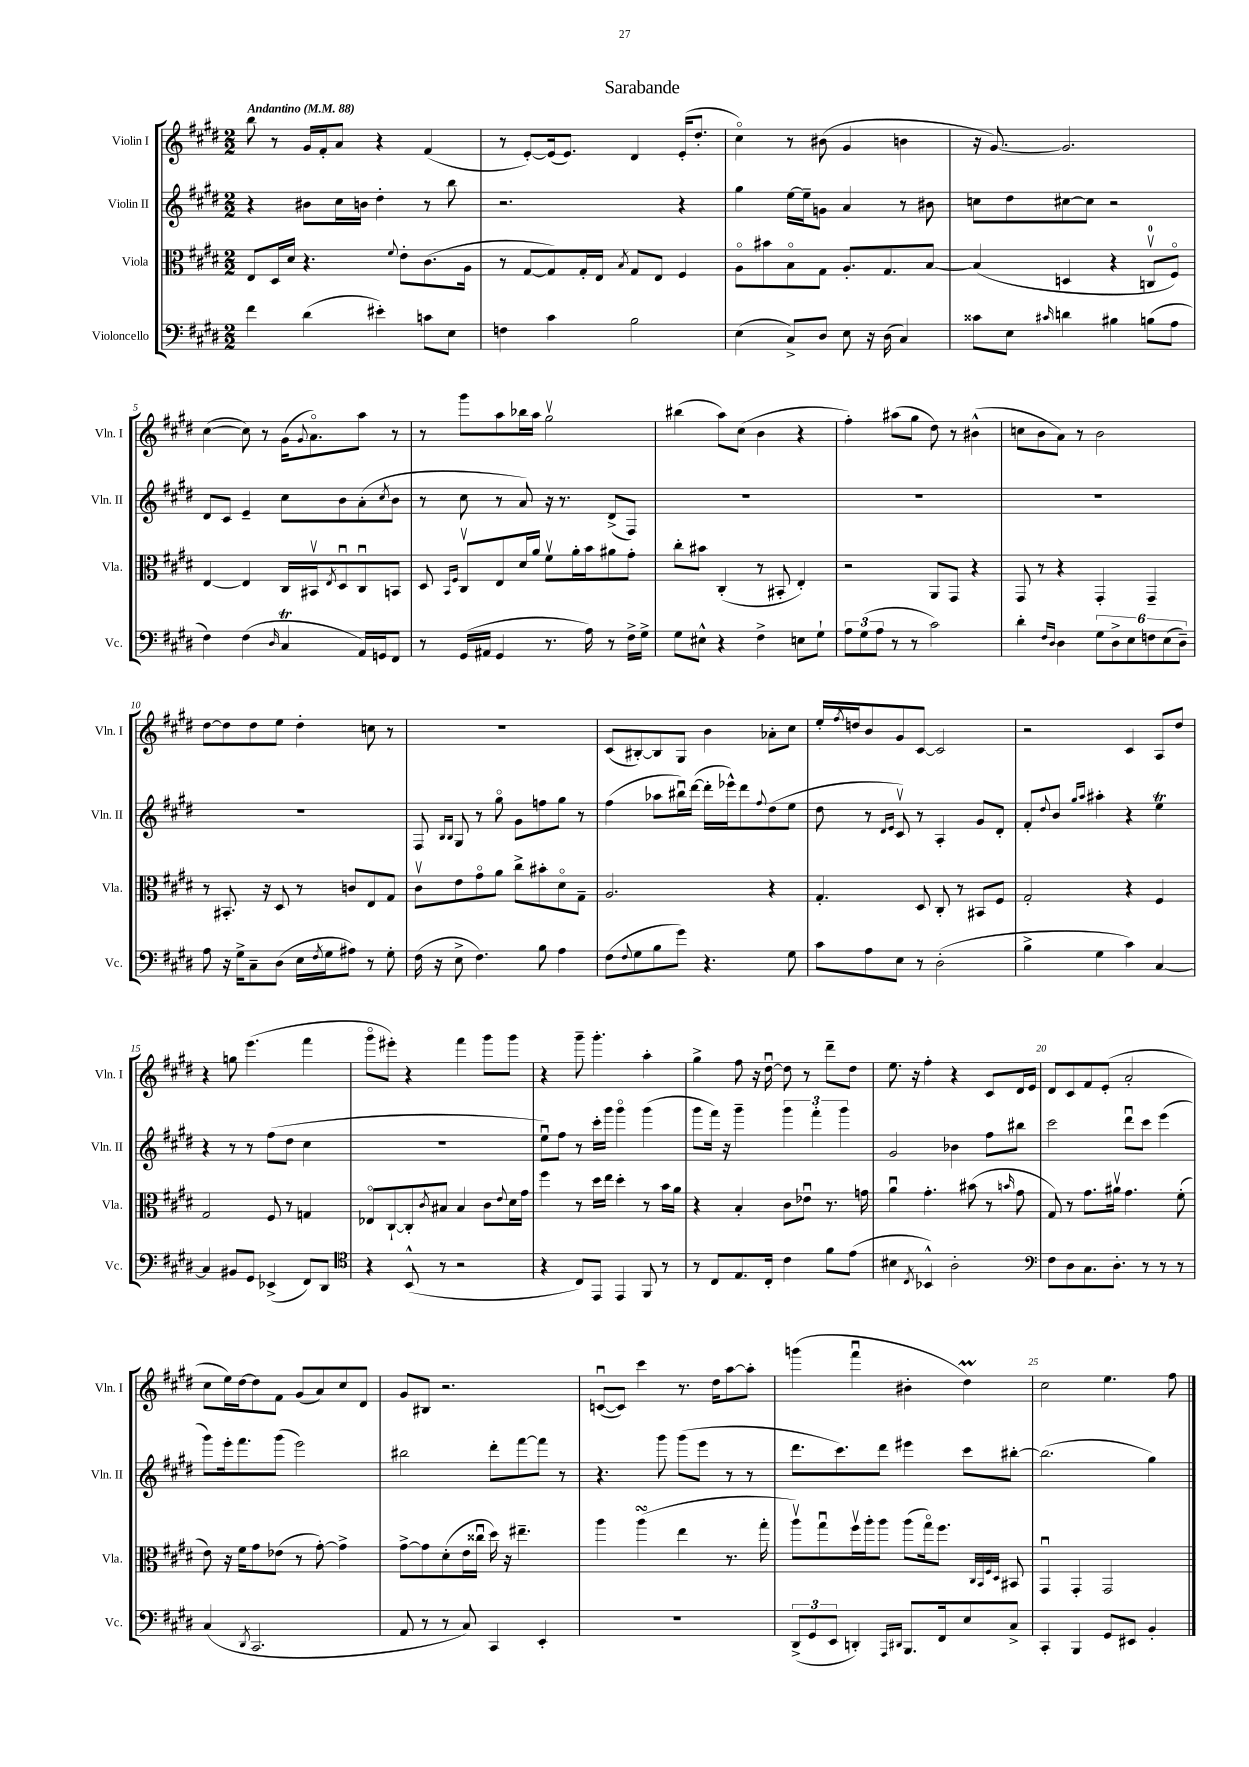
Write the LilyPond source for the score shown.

\header { title = "Sarabande" }
<<
\new StaffGroup <<
\new Staff = "s0" \with { instrumentName = "Violin I" shortInstrumentName = "Vln. I" } {
    \clef treble \key e \major \numericTimeSignature \time 2/2 \tempo "Andantino" 4 = 88
    b''8 r8 gis'16 fis'16-. a'8 r4 fis'4( |
    r8 e'8~-.) e'16( e'8.) dis'4 e'16-.( dis''8.-. |
    cis''4\flageolet) r8 bis'8( gis'4 b'4 |
    r16 gis'8.~) gis'2. |
    cis''4~( cis''8) r8 gis'16( \appoggiatura { gis'8 } a'8.\flageolet) a''8 r8 |
    r8 gis'''8 a''8 bes''16 a''16 gis''2\upbow |
    bis''4( a''8) cis''8( b'4 r4 |
    fis''4-.) ais''8( gis''8 dis''8) r8 bis'4-^( |
    c''8 b'8 a'8) r8 b'2 |
    dis''8~ dis''8 dis''8 e''8 dis''4-. c''8 r8 |
    R1 |
    cis'8( bis8~-.) bis8 gis8 b'4 aes'8-. cis''8 |
    e''16-. \acciaccatura { fis''8 } d''16 b'8 gis'8 cis'8~ cis'2 |
    r2 cis'4 a8 dis''8 |
    r4 g''8 e'''4.( fis'''4 |
    gis'''8\flageolet eis'''8-.) r4 fis'''4 gis'''8 gis'''8 |
    r4 gis'''8-- gis'''4.-. a''4-. |
    gis''4-> fis''8 r16 dis''16~\downbow dis''8 r8 dis'''8-- dis''8 |
    e''8. r16 fis''4-. r4 cis'8 dis'16 e'16 |
    dis'8 cis'8 fis'8 e'8-.( a'2-. |
    cis''8 e''16) dis''16~ dis''8 fis'8 gis'8( a'8) cis''8 dis'8 |
    gis'8 bis8 r2. |
    c'8~\downbow( c'8) cis'''4 r8. dis''16 a''8~ a''8-. |
    g'''4( fis'''4\downbow bis'4-. dis''4\prall) |
    cis''2 e''4. fis''8 \bar "|." |
}
\new Staff = "s1" \with { instrumentName = "Violin II" shortInstrumentName = "Vln. II" } {
    \clef treble \key e \major \numericTimeSignature \time 2/2
    r4 bis'8 cis''16 b'16 dis''4-. r8 b''8 |
    r2. r4 |
    gis''4 e''16~ e''16-- g'8 a'4 r8 bis'8 |
    c''8 dis''8 cis''8~ cis''8 r2 |
    dis'8 cis'8 e'4-- cis''8 b'8 a'8-.( \acciaccatura { cis''8 } b'8 |
    r8 cis''8 r8 a'8) r16 r8. dis'8->( fis8) |
    R1 |
    R1 |
    R1 |
    R1 |
    fis8 \grace { b16 b16 } gis8 r8 gis''8\flageolet gis'8 f''8 gis''8 r8 |
    fis''4( aes''8 bis''16\downbow) dis'''16~( dis'''16-. ees'''16-^) dis'''8 \appoggiatura { fis''8 } dis''8( e''8 |
    dis''8 r8 \grace { dis'16 e'16 } cis'8\upbow) r8 a4-. gis'8 dis'8-. |
    fis'8-. \appoggiatura { dis''8 } b'8 \grace { gis''16 a''16 } ais''4-. r4 e''4\trill |
    r4 r8 r8 fis''8( dis''8 cis''4 |
    R1 |
    e''8\downbow) fis''8 r8 cis'''16-. gis'''16 gis'''4\flageolet gis'''4( |
    gis'''8 fis'''16) r16 gis'''4-- \tuplet 3/2 { gis'''4 fis'''4-. gis'''4 } |
    gis'2 bes'4 fis''8 bis''8 |
    cis'''2 dis'''8\downbow cis'''8 e'''4( |
    gis'''8) e'''16-. fis'''8. gis'''8( e'''2) |
    bis''2 dis'''8-. fis'''8~ fis'''8 r8 |
    r4. gis'''8 gis'''8( e'''8 r8 r8 |
    dis'''8. cis'''8.) dis'''8 eis'''4 cis'''8 bis''8~-. |
    bis''2.( gis''4) \bar "|." |
}
\new Staff = "s2" \with { instrumentName = "Viola" shortInstrumentName = "Vla." } {
    \clef alto \key e \major \numericTimeSignature \time 2/2
    e8 dis16 dis'16 r4. \appoggiatura { fis'8 } e'8-. cis'8.( a16 |
    r8 gis8~ gis8) gis16-. e16 \acciaccatura { b8 } gis8 e8 fis4 |
    a8\flageolet bis'8 b8\flageolet gis8 a8.-. gis8. b8~ |
    b4( d4 r4 c8-0\upbow fis8\flageolet) |
    e4~ e4 cis16 bis,16\upbow \acciaccatura { e8 } dis8\downbow cis8\downbow b,8 |
    dis8 \grace { b,16 fis16 } cis8\upbow e8 dis'16 a'16 fis'8\upbow a'16-. b'16 ais'8 gis'8-. |
    cis''8-. bis'8 cis4-.( r8 bis,8-. e4-.) |
    r2 a,8 gis,8 r4 |
    gis,8 r8 r4 gis,4-. gis,4-- |
    r8 bis,8.-. r16 dis8 r8 c'8 e8 gis8 |
    cis'8\upbow e'8 gis'8\flageolet a'8 cis''8-> bis'8-. dis'8\flageolet gis8-- |
    a2. r4 |
    gis4.-. dis8 cis8-. r8 bis,8 fis8 |
    gis2-. r4 fis4 |
    gis2 fis8 r8 g4 |
    ees8\flageolet cis8~-! cis8-. \acciaccatura { cis'8 } bis8 bis4 cis'8 \appoggiatura { e'8 } dis'16 gis'16 |
    fis''4 r8 dis''16 e''16 dis''4-. r8 b'16 a'16 |
    r4 b4-. cis'8 ees'8\downbow r8. g'16 |
    a'4\downbow gis'4.-. bis'8( r8 \grace { b'16 } gis'8 |
    gis8) r8 gis'8. ais'16\upbow gis'4. fis'8-.( |
    e'8) r16 fis'16 gis'8 ees'8( r8 gis'8~-.) gis'4-> |
    gis'8~-> gis'8 dis'8-.( e'16 cisis''16\downbow dis''16) r16 eis''4.-- |
    a''4 a''4\turn( e''4 r8. gis''16-. |
    a''8\upbow) gis''8\downbow fis''16\upbow a''16-. a''8 a''8( gis''16\flageolet) fis''8. \grace { cis32 b,32 fis32 dis32 } bis,8 |
    gis,4\downbow gis,4-. gis,2 \bar "|." |
}
\new Staff = "s3" \with { instrumentName = "Violoncello" shortInstrumentName = "Vc." } {
    \clef bass \key e \major \numericTimeSignature \time 2/2
    fis'4 dis'4( eis'4-.) c'8 e8 |
    f4 cis'4 b2 |
    e4( cis8->) dis8 e8 r16 dis16( cis4) |
    cisis'8 e8 \grace { cis'16 } d'4 bis4 b8( a8 |
    fis4) fis4( \grace { dis16 } cis4\trill a,16) g,16 fis,8 |
    r8 gis,16( ais,16 gis,4 r8. a16) r8 fis16-> gis16-> |
    gis8 eis8-^ r4 fis4-> e8 gis8-! |
    \tuplet 3/2 { a8 gis8( a8 } r8 r8 cis'2) |
    dis'4-. \grace { fis16 dis16 } dis4 \tuplet 6/4 { gis8 dis8-> e8 f8 e8( dis8--) } |
    a8 r16 gis16-> cis8-- dis8( e16 \acciaccatura { fis8 } gis16 ais8) r8 gis8-. |
    fis16( r16 e8-> fis4.) b8 a4 |
    fis8( \appoggiatura { fis8 } gis8 b8 gis'8) r4. gis8 |
    cis'8 a8 e8 r8 dis2-.( |
    b4-> gis4 cis'4) cis4~ |
    cis4 bis,8 gis,8 ees,4->( fis,8) dis,8 |
    \clef tenor r4 b,8-^( r8 r2 |
    r4 cis8) e,8 e,4 fis,8 r8 |
    r8 cis8 e8. cis16-. cis'4 fis'8 e'8( |
    bis4 \acciaccatura { cis8 } bes,4-^) a2-. |
    \clef bass fis8 dis8 cis8. dis8.-. r8 r8 r8 |
    cis4( \acciaccatura { dis,8 } cis,2. |
    a,8 r8 r8 cis8) cis,4 e,4-. |
    R1 |
    \tuplet 3/2 { dis,8->( gis,8 e,8 } d,4-.) \grace { a,,16 dis,16 } b,,8. fis,16 e8 cis8-> |
    cis,4-. b,,4 gis,8 eis,8 b,4-. \bar "|." |
}
>>
>>
\layout { \context { \Score \override BarNumber.break-visibility = ##(#f #t #t) barNumberVisibility = #(every-nth-bar-number-visible 5) } }
